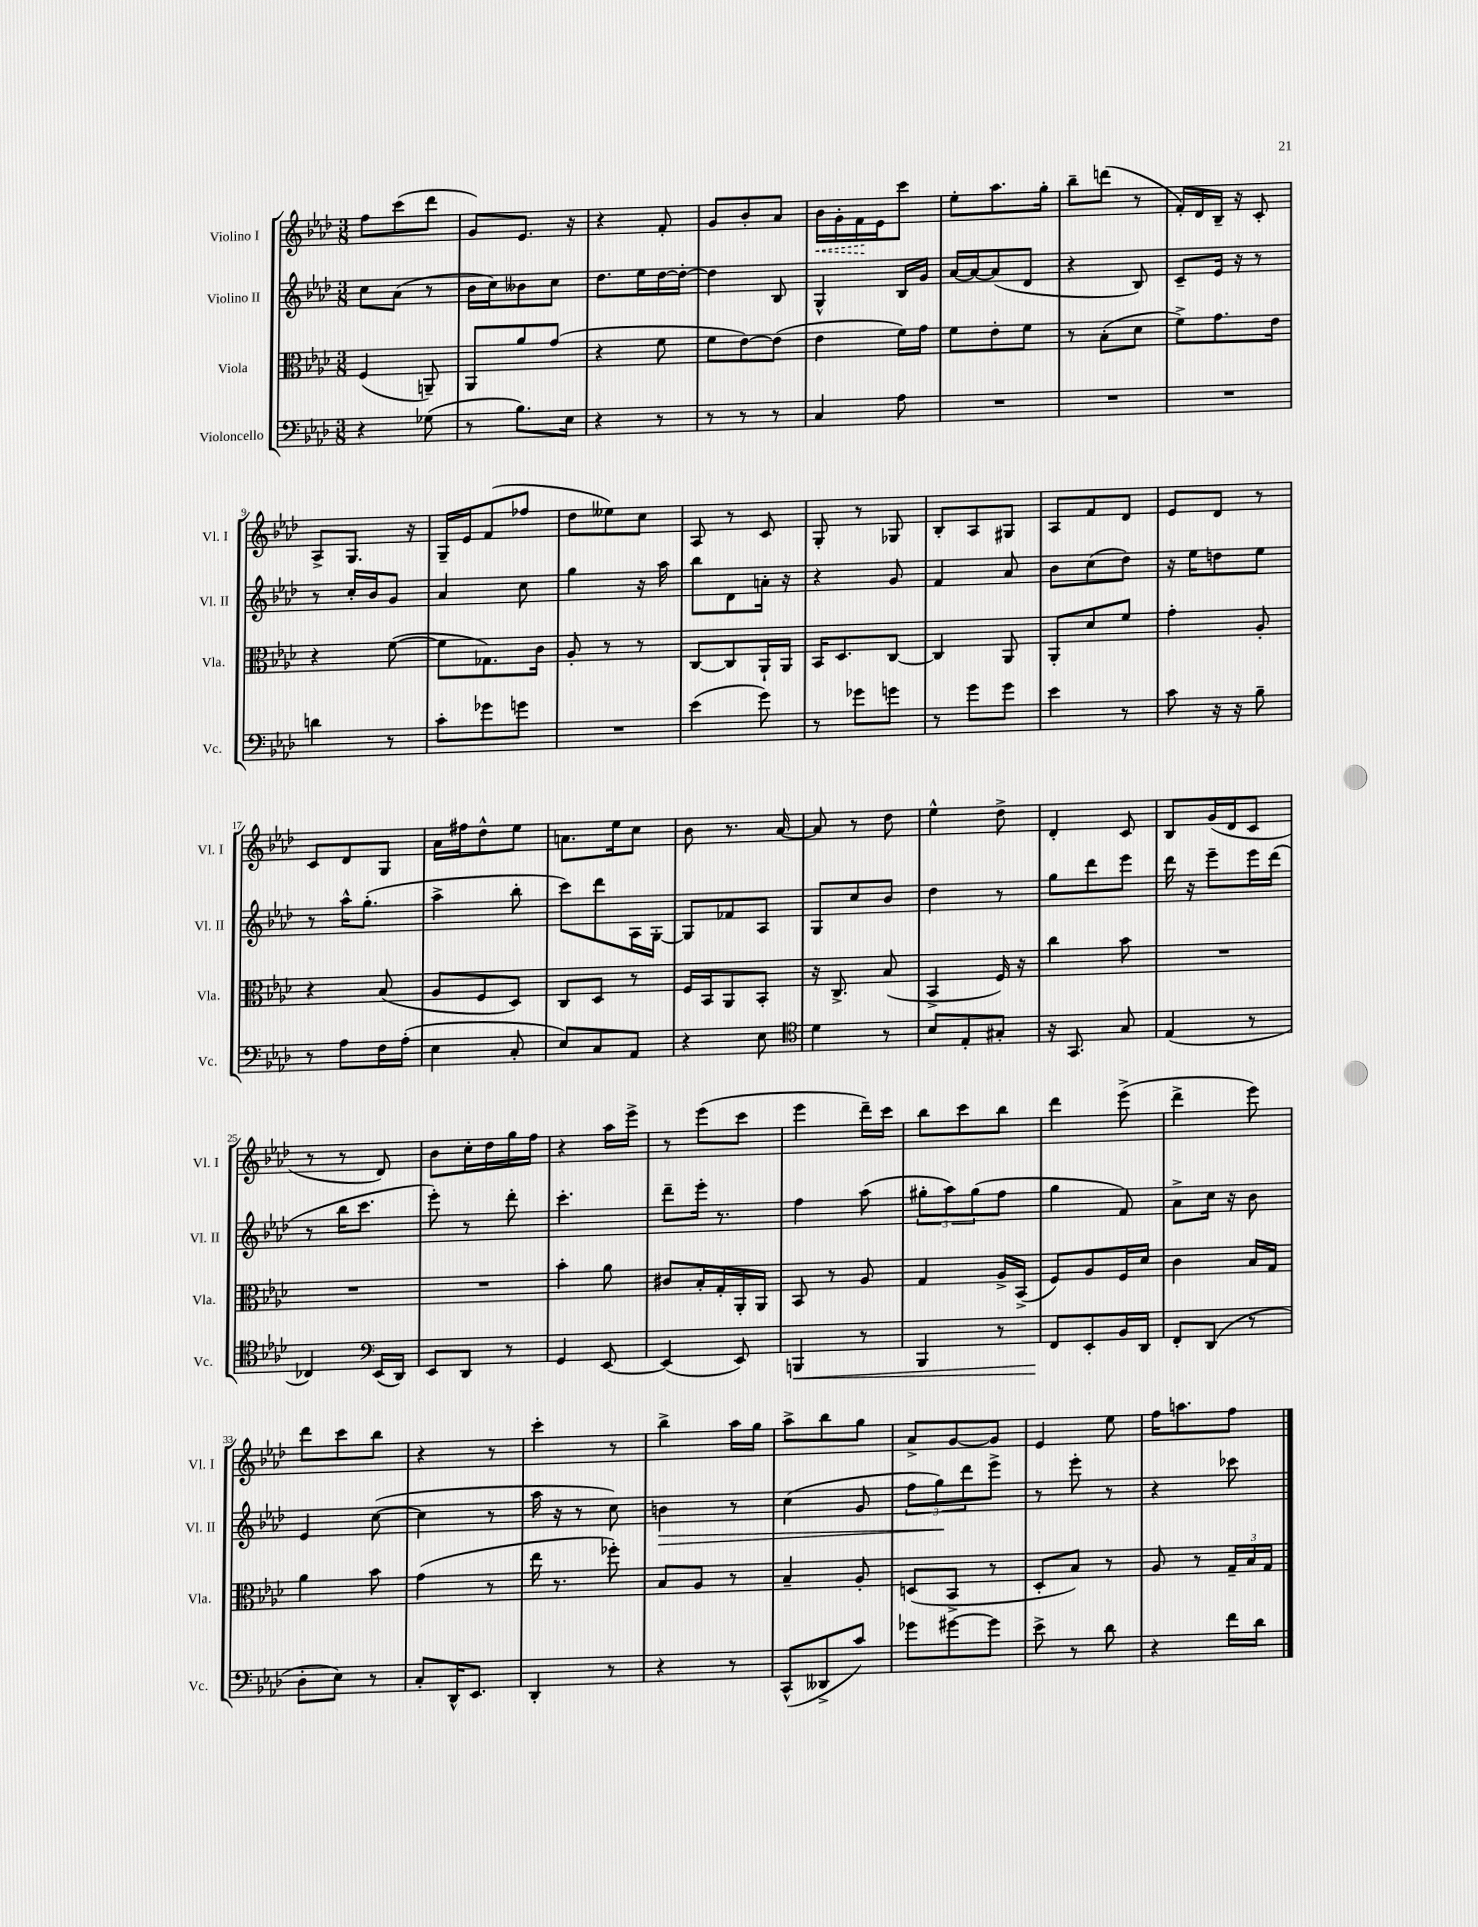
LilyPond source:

<<
\new StaffGroup <<
\new Staff = "s0" \with { instrumentName = "Violino I" shortInstrumentName = "Vl. I" } {
    \clef treble \key aes \major \numericTimeSignature \time 3/8
    f''8 c'''8( des'''8 |
    g'8) ees'8. r16 |
    r4 f'8-. |
    g'8 bes'8-. aes'8 |
    \once \override Hairpin.style = #'dashed-line bes'16\< g'16-. f'16\! ees'16 c'''8 |
    ees''8-. aes''8. g''16-. |
    bes''8-- d'''8( r8 |
    f'16-.) des'16 bes16-- r16 c'8-. |
    aes8-> g8. r16 |
    g16-- ees'16 f'8( fes''8 |
    des''8 eeses''8) c''8 |
    aes8 r8 c'8 |
    g8-. r8 ges8 |
    bes8-. aes8 gis8 |
    aes8 f'8 des'8 |
    ees'8 des'8 r8 |
    c'8 des'8 g8 |
    aes'16 fis''16 des''8-^ ees''8 |
    a'8. ees''16 c''8 |
    bes'8 r8. aes'16~ |
    aes'8 r8 des''8 |
    ees''4-^ des''8-> |
    des'4-. c'8 |
    bes8 g'16( des'16 c'8 |
    r8 r8 des'8) |
    bes'8 c''16-. des''16 g''16 f''16 |
    r4 aes''16 ees'''16-> |
    r8 ees'''8( c'''8 |
    ees'''4 des'''16--) c'''16 |
    bes''8 c'''8 bes''8 |
    des'''4 ees'''8->( |
    des'''4-> ees'''8) |
    des'''8 c'''8 bes''8 |
    r4 r8 |
    c'''4-. r8 |
    bes''4-> aes''16 g''16 |
    aes''8-> bes''8 g''8 |
    aes'8-> g'8~ g'8 |
    ees'4 ees''8 |
    f''16 a''8. f''8 \bar "|." |
}
\new Staff = "s1" \with { instrumentName = "Violino II" shortInstrumentName = "Vl. II" } {
    \clef treble \key aes \major \numericTimeSignature \time 3/8
    c''8 aes'8( r8 |
    bes'16 c''16) beses'8 c''8 |
    des''8. ees''16 des''16~ des''16~-. |
    des''4 bes8 |
    g4-^ bes16 g'16 |
    aes'16~ aes'16~ aes'8( des'8 |
    r4 bes8) |
    c'8-- ees'16 r16 r8 |
    r8 c''16-. bes'16 g'8 |
    aes'4 c''8 |
    g''4 r16 aes''16 |
    bes''8 des'8 a'16-. r16 |
    r4 g'8 |
    f'4 aes'8 |
    bes'8 c''8( des''8) |
    r16 ees''16 d''8 ees''8 |
    r8 aes''16-^ g''8.-.( |
    aes''4-> bes''8-. |
    c'''8) des'''8 aes16 g16~-. |
    g8 fes'8 aes8 |
    g8 c''8 bes'8 |
    des''4 r8 |
    g''8 des'''8 ees'''8 |
    des'''16 r16 ees'''8-- ees'''16 des'''16( |
    r8 bes''16 c'''8. |
    ees'''8-.) r8 des'''8-. |
    c'''4.-. |
    des'''8-- ees'''16-. r8. |
    f''4 aes''8( |
    \tuplet 3/2 { gis''8-. aes''8) gis''8( } f''8 |
    g''4 f'8) |
    aes'8-> c''16 r16 bes'8 |
    ees'4 c''8~( |
    c''4 r8 |
    aes''16 r16 r8 c''8) |
    b'4\> r8 |
    c''4( g'8 |
    \tuplet 3/2 { f''8 g''8\!) des'''8 } ees'''8-> |
    r8 ees'''8-. r8 |
    r4 ces'''8 \bar "|." |
}
\new Staff = "s2" \with { instrumentName = "Viola" shortInstrumentName = "Vla." } {
    \clef alto \key aes \major \numericTimeSignature \time 3/8
    f4( a,8--) |
    aes,8 aes'8 g'8( |
    r4 f'8 |
    f'8 ees'8~) ees'8( |
    ees'4 f'16) g'16 |
    f'8 ees'8-. f'8 |
    r8 bes8-.( des'8 |
    f'8->) g'8. ees'16 |
    r4 f'8~( |
    f'8 ges8.) c'16 |
    aes8-. r8 r8 |
    c8~ c8 aes,16-! aes,16 |
    bes,16 des8. c8~ |
    c4 aes,8 |
    aes,8-. des'8 f'8 |
    g'4-. aes8-. |
    r4 bes8( |
    aes8 f8 des8) |
    c8 des8 r8 |
    f16 bes,16 aes,8 bes,8-. |
    r16 c8.-> bes8( |
    bes,4-> f16) r16 |
    c''4 bes'8 |
    R4. |
    R4. |
    R4. |
    bes'4-. aes'8 |
    cis'8 bes16-. g16-. aes,16-. aes,16 |
    bes,8 r8 aes8 |
    g4 aes16-> bes,16->( |
    f8) aes8 f16 des'16 |
    c'4 bes16 g16 |
    aes'4 bes'8 |
    g'4( r8 |
    ees''16 r8. fes''8-.) |
    bes8 aes8 r8 |
    bes4-- aes8-. |
    d8( bes,8-> r8 |
    des8-. bes8) r8 |
    aes8 r8 \tuplet 3/2 { g16-- bes16 g16 } \bar "|." |
}
\new Staff = "s3" \with { instrumentName = "Violoncello" shortInstrumentName = "Vc." } {
    \clef bass \key aes \major \numericTimeSignature \time 3/8
    r4 ges8( |
    r8 bes8.) ees16 |
    r4 r8 |
    r8 r8 r8 |
    c4 aes8 |
    R4. |
    R4. |
    R4. |
    d'4 r8 |
    c'8-. ges'8 g'8 |
    R4. |
    ees'4( g'8) |
    r8 ges'8 g'8 |
    r8 g'8 g'8 |
    ees'4 r8 |
    c'8 r16 r16 bes8-- |
    r8 aes8 f16 aes16-.( |
    ees4 c8-. |
    ees8) c8 aes,8 |
    r4 ees8 |
    \clef tenor des'4 r8 |
    bes8 ees8-. gis8-. |
    r16 g,8. g8 |
    ees4( r8 |
    ces4) \clef bass ees,16( des,16) |
    ees,8 des,8 r8 |
    g,4 ees,8~ |
    ees,4( ees,8) |
    b,,4\< r8 |
    bes,,4 r8 |
    f,8\! ees,8-. bes,16 des,16 |
    f,8-. des,8( r8 |
    des8-. ees8) r8 |
    c8-. des,16-^ ees,8. |
    des,4-. r8 |
    r4 r8 |
    c,8-^( deses,8-> c'8) |
    ges'8 gis'8~ gis'8 |
    ees'8-> r8 des'8 |
    r4 f'16 des'16 \bar "|." |
}
>>
>>
